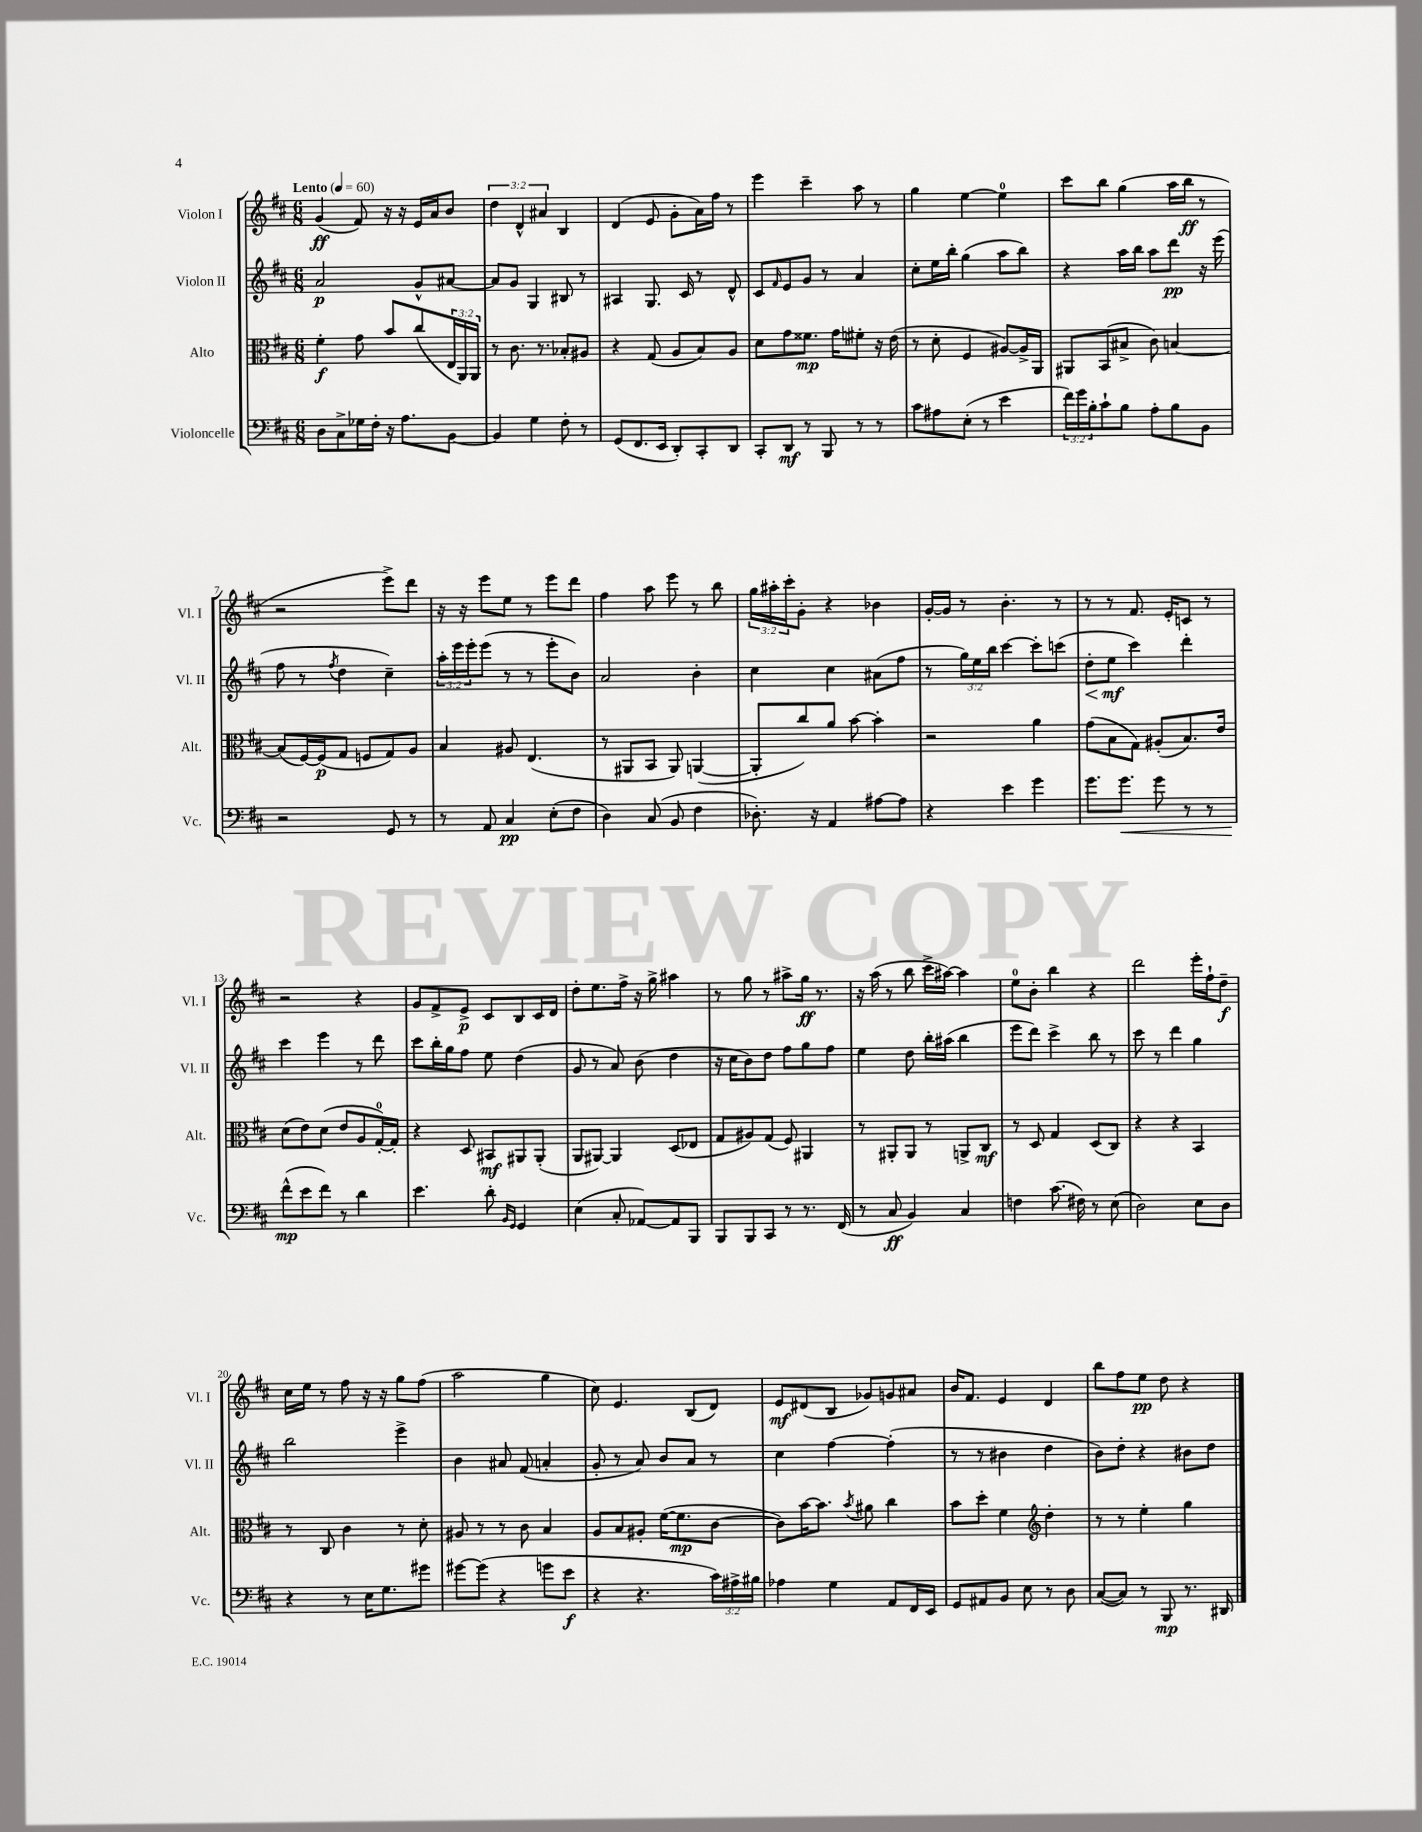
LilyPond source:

<<
\new StaffGroup <<
\new Staff = "s0" \with { instrumentName = "Violon I" shortInstrumentName = "Vl. I" } {
    \clef treble \key d \major \numericTimeSignature \time 6/8 \override Staff.TupletNumber.text = #tuplet-number::calc-fraction-text \tempo "Lento" 4 = 60
    g'4\ff( fis'8) r16 r16 e'16 a'16 b'8 |
    \tuplet 3/2 { d''4 d'4-^ ais'4 } b4 |
    d'4( e'8 g'8-. a'16) fis''16 r8 |
    e'''4 cis'''4-- a''8 r8 |
    g''4 e''4~ e''4-0 |
    cis'''8 b''8 g''4( a''16 b''16\ff r8 |
    r2 e'''8->) d'''8 |
    r16 r16 e'''8 e''8 r8 e'''8 d'''8 |
    fis''4 a''8 e'''8 r8 b''8 |
    \tuplet 3/2 { g''16 ais''16-. cis'''16-. } g'8-. r4 bes'4 |
    g'16~-. g'16 r8 b'4.-. r8 |
    r8 r8 fis'8. e'16-. c'8 r8 |
    r2 r4 |
    g'8 fis'8-> e'8->\p cis'8 b8 cis'16 d'16 |
    d''8-. e''8. fis''16-> r16 g''16-> ais''4 |
    r8 g''8 r8 ais''8-> g''16\ff r8. |
    r16 a''16( r8 b''8 cis'''16-> ais''16~) ais''4 |
    e''8-0 b'8-. b''4 r4 |
    d'''2 e'''16-. fis''16-! d''8--\f |
    cis''16 e''16 r8 fis''8 r16 r16 g''8 fis''8( |
    a''2 g''4 |
    cis''8) e'4. b8( d'8) |
    e'8\mf dis'8( b8 ges'8) g'8 ais'8 |
    b'16 fis'8. e'4 d'4 |
    b''8 fis''8 e''8\pp d''8 r4 \bar "|." |
}
\new Staff = "s1" \with { instrumentName = "Violon II" shortInstrumentName = "Vl. II" } {
    \clef treble \key d \major \numericTimeSignature \time 6/8 \override Staff.TupletNumber.text = #tuplet-number::calc-fraction-text
    a'2\p g'8-^ ais'8~ |
    ais'8 g'8 g4 bis8 r8 |
    ais4 g8. cis'16 r8 d'8-^ |
    cis'8 \grace { fis'16 } e'8 g'8 r8 a'4 |
    cis''8-. e''16 b''16-. g''4( a''8 b''8) |
    r4 a''16 b''16 a''8 d'''8\pp r16 e'''16( |
    fis''8 r8 \acciaccatura { fis''8 } d''4 cis''4--) |
    \tuplet 3/2 { a''16-. e'''16 e'''16-. } e'''8( r8 r8 e'''8-. b'8) |
    a'2 b'4-. |
    cis''4 cis''4 ais'8( fis''8 |
    r8 \tuplet 3/2 { g''16) e''16 b''16 } cis'''4~ cis'''8-. c'''8( |
    d''8-.\< e''8\mf\! cis'''4) d'''4-. |
    cis'''4 e'''4 r8 d'''8 |
    cis'''8 b''16-. g''16 fis''8 e''8 d''4( |
    g'8 r8 a'8) b'8( d''4 |
    r16 cis''16 b'8) d''8 fis''8 g''8 fis''8 |
    e''4 d''8 b''16-. ais''16( b''4 |
    e'''8 d'''8) cis'''4-> b''8 r8 |
    cis'''8 r8 d'''4 g''4 |
    b''2 e'''4-> |
    b'4 ais'8 fis'8( a'4-. |
    g'8-. r8 a'8) b'8 a'8 r8 |
    cis''4 fis''4~ fis''4-.( |
    r8 r8 bis'4 d''4 |
    b'8) d''8-. r4 bis'8 d''8 \bar "|." |
}
\new Staff = "s2" \with { instrumentName = "Alto" shortInstrumentName = "Alt." } {
    \clef alto \key d \major \numericTimeSignature \time 6/8 \override Staff.TupletNumber.text = #tuplet-number::calc-fraction-text
    fis'4-.\f g'8 b'8 cis''8( \tuplet 3/2 { e16 a,16) a,16 } |
    r8 cis'8. r8. bes8-. ais8 |
    r4 g8( a8 b8) a8 |
    d'8 g'8 fisis'8.\mp g'16 fis'8-. r16 e'16( |
    r8 d'8-. fis4 ais8~) ais16-> a,16 |
    ais,8 b,8( bis8-> cis'8) b4~ |
    b8( fis16~) fis16\p( g8 f8 g8) a8 |
    b4 ais8 e4.( |
    r8 ais,8 b,8 ais,8) a,4~( |
    a,8-. cis''8) a'8 b'8~ b'4-. |
    r2 a'4 |
    g'8( b8 g8) ais8-.( b8.) e'16 |
    d'8( e'8) d'8( e'8 a8 g16-0~-.) g16-. |
    r4 d8 bis,8\mf ais,8 ais,8-.( |
    a,8 ais,8~) ais,4 d8( ees8 |
    g8 ais8) g8( fis8) ais,4 |
    r8 ais,8-. ais,8 r8 a,8-> cis8\mf |
    r8 d8 g4 d8( cis8) |
    r4 r4 b,4 |
    r8 cis8 cis'4 r8 d'8-. |
    ais8 r8 r8 cis'8 b4 |
    a8 b8 ais8-. fis'16~( fis'8.\mp cis'8~ |
    cis'8) b'16~ b'8. \acciaccatura { b'8 } ais'8 cis''4 |
    b'8 d''8-. fis'4 \clef treble d''4-. |
    r8 r8 e''4-. g''4 \bar "|." |
}
\new Staff = "s3" \with { instrumentName = "Violoncelle" shortInstrumentName = "Vc." } {
    \clef bass \key d \major \numericTimeSignature \time 6/8 \override Staff.TupletNumber.text = #tuplet-number::calc-fraction-text
    d8 cis8-> ges16 fis16-. r16 a8. b,8~ |
    b,4 g4 fis8-. r8 |
    g,8( fis,8. e,16 d,8-.) cis,8-. d,8 |
    cis,8-. d,8\mf r8 b,,8 r8 r8 |
    cis'8 ais8 e8-.( r8 e'4 |
    \tuplet 3/2 { fis'16) g'16 b16-. } cis'8-! b8 a8-. b8 b,8 |
    r2 g,8 r8 |
    r8 a,8 cis4\pp e8-.( fis8 |
    d4) cis8( b,8 fis4 |
    des8.-.) r16 a,4 ais8~ ais8 |
    r4 e'4 g'4 |
    g'8. g'8.\< g'8 r8 r8 |
    fis'8-^\mp\!( e'8 fis'8) r8 d'4 |
    e'4. d'8-. \grace { b,16 g,16 } g,4 |
    e4( cis8-. aes,8~) aes,8 b,,8 |
    b,,8 b,,8 cis,8 r8 r8. fis,16( |
    r8 cis8\ff b,4) cis4 |
    f4 cis'8.( fis16) r8 e8( |
    d2) e8 d8 |
    r4 r8 e16 g8. gis'8 |
    gis'8~ gis'8( r4 g'8 e'8\f |
    r4 r4. \tuplet 3/2 { cis'16) ais16-> bis16 } |
    aes4 g4 a,8 fis,16 e,16 |
    g,8 ais,8 b,8 e8 r8 d8 |
    cis8~( cis8) r8 b,,8\mp r8. dis,16 \bar "|." |
}
>>
>>
